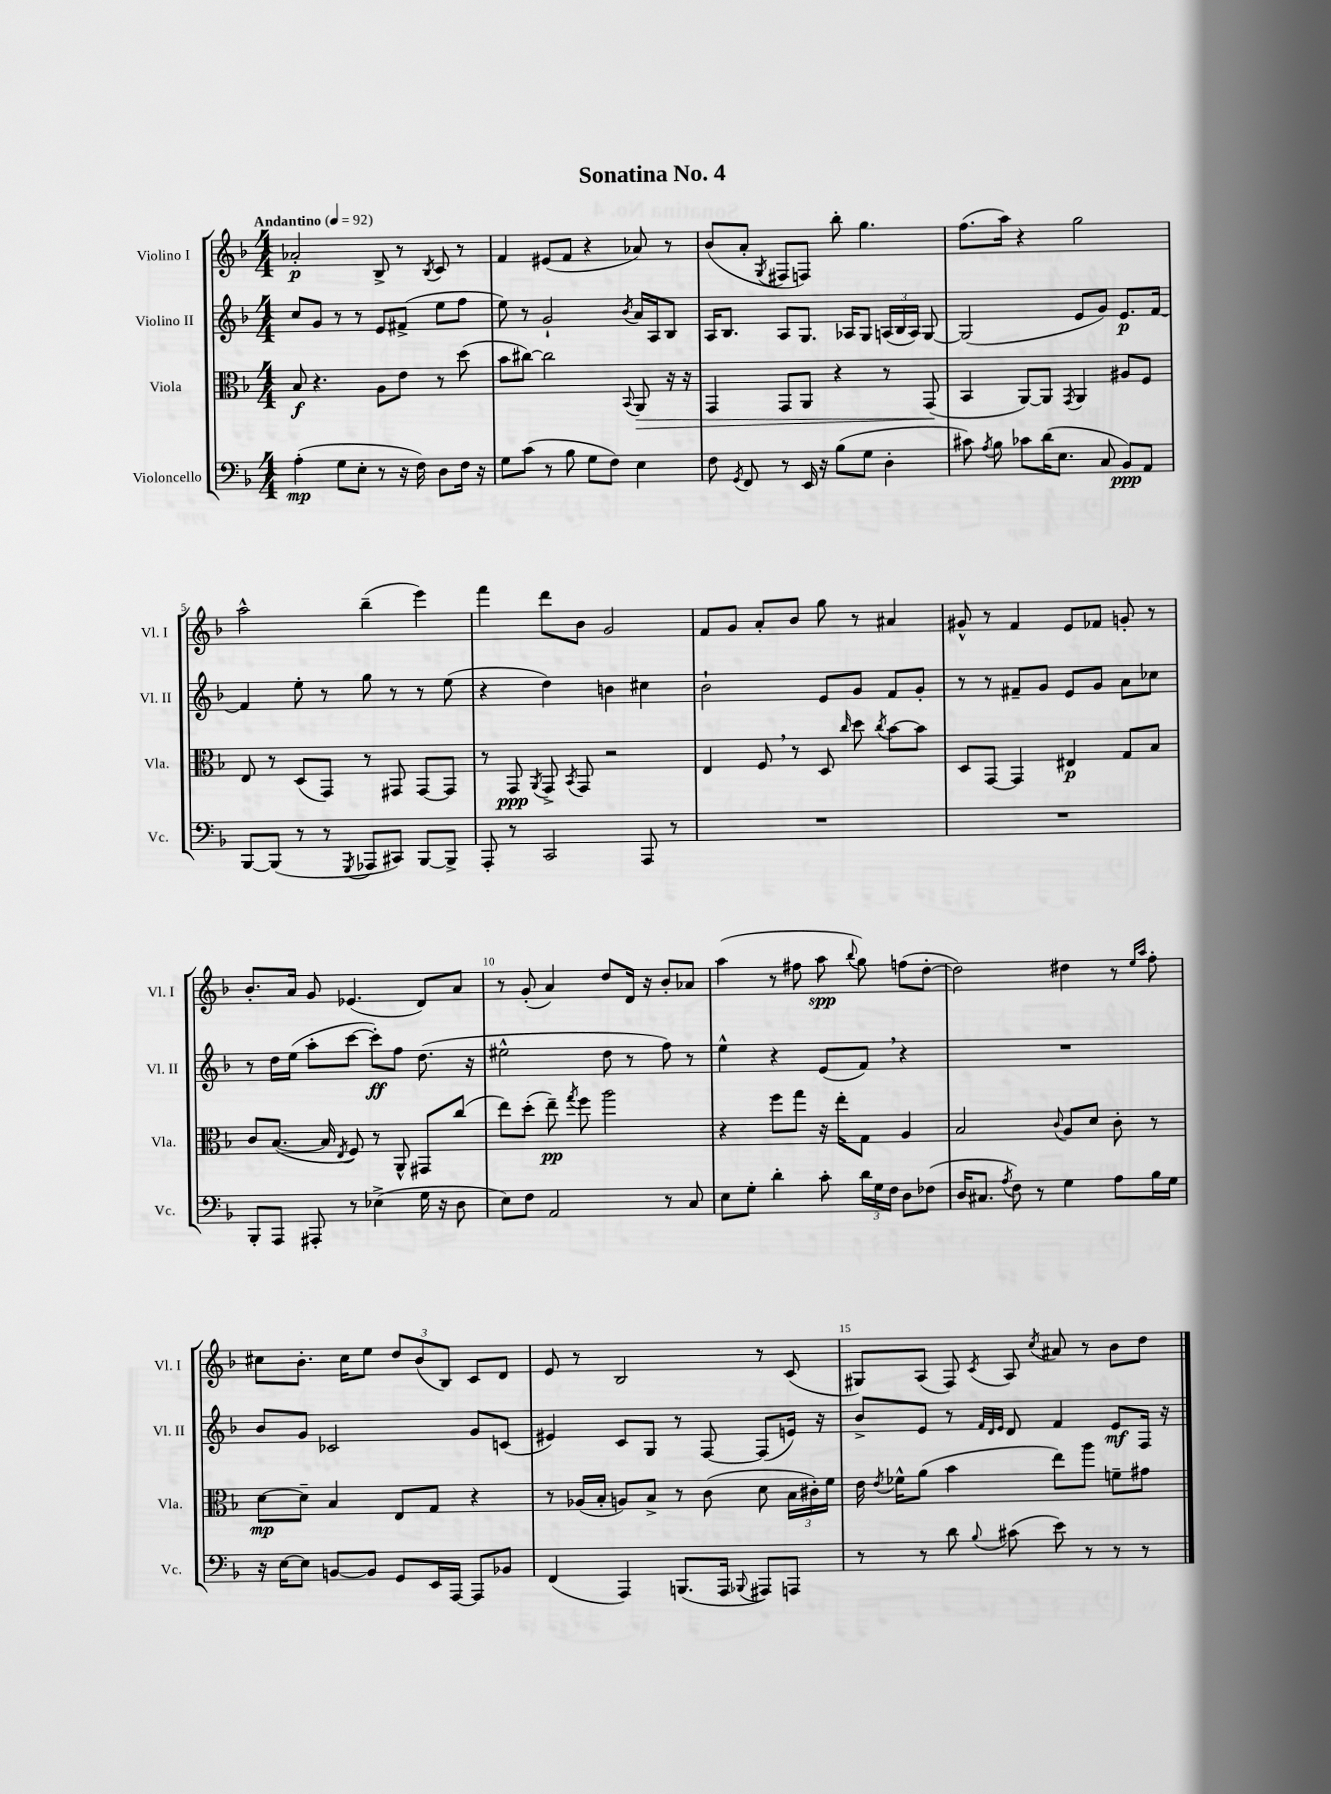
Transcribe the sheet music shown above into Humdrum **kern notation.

**kern	**dynam	**kern	**dynam	**kern	**dynam	**kern	**dynam
*part4	*part4	*part3	*part3	*part2	*part2	*part1	*part1
*staff4	*staff4	*staff3	*staff3	*staff2	*staff2	*staff1	*staff1
*I"Violoncello	*	*I"Viola	*	*I"Violino II	*	*I"Violino I	*
*I'Vc.	*	*I'Vla.	*	*I'Vl. II	*	*I'Vl. I	*
*clefF4	*	*clefC3	*	*clefG2	*	*clefG2	*
*k[b-]	*	*k[b-]	*	*k[b-]	*	*k[b-]	*
*M4/4	*	*M4/4	*	*M4/4	*	*M4/4	*
*MM92	*	*MM92	*	*MM92	*	*MM92	*
=1	=1	=1	=1	=1	=1	=1	=1
!	!	!	!	!	!	!LO:TX:a:B:t=Andantino	!
(4A'\	mp	8B-/	f	8cc/L	.	2a-X'/	p
.	.	4.r	.	8g/J	.	.	.
8G\L	.	.	.	8r	.	.	.
8E'\J	.	.	.	8r	.	.	.
8r	.	8A\L	.	8e/L	.	8B-^/	.
16r	.	8e\J	.	(8f#X^/J	.	8r	.
16F\)	.	.	.	.	.	.	.
.	.	.	.	.	.	8qB-/	.
8D\L	.	8r	.	8ee\L	.	8c/	.
16F\Jk	.	(8dd\	.	8ff\J	.	8r	.
16r	.	.	.	.	.	.	.
=2	=2	=2	=2	=2	=2	=2	=2
8G\L	.	8b-\L	.	8ee\)	.	4f/	.
(8c\J	.	[8cc#X\J)	.	8r	.	.	.
8r	.	2cc#\]	.	2g`/	.	(8e#X/L	.
8B-\	.	.	.	.	.	8f/J	.
8G\L	.	.	.	.	.	4r	.
8F\J)	.	.	.	.	.	.	.
.	.	8qqBB-/	.	8qb-/	.	.	.
!	!	!	!LO:HP:b	!	!	!	!
4E\	.	8AA/	>	16a/LL	.	8a-X/)	.
.	.	.	.	16A/J	.	.	.
.	.	16r	.	8B-/J	.	8r	.
.	.	16r	.	.	.	.	.
=3	=3	=3	=3	=3	=3	=3	=3
8F\	.	4GG/	.	16A/KL	.	(8b-/L	.
.	.	.	.	8.B-/J	.	.	.
8qGG/	.	.	.	.	.	.	.
8FF/	.	.	.	.	.	8a'/J	.
.	.	.	.	.	.	8qG/	.
8r	.	8GG/L	.	8A/L	.	8F#X/L	.
16EE/	.	8AA/J	.	8.G/J	.	8Fn/J)	.
16r	.	.	.	.	.	.	.
(8B-\L	.	4r	.	.	.	8bb-'\	.
.	.	.	.	16A-X/KL	.	.	.
8G\J	.	.	.	8G/J	.	4.gg\	.
4D'\	.	8r	.	(24An/LL	.	.	.
.	.	.	.	24B-/	.	.	.
.	.	.	.	24A/JJ)	.	.	.
.	.	(8GG/	.	[8G/	.	.	.
.	.	.	]	.	.	.	.
=4	=4	=4	=4	=4	=4	=4	=4
8c#X\)	.	4BB-/	.	(2G/]	.	(8.ff\L	.
8qA/	.	.	.	.	.	.	.
8B-\	.	.	.	.	.	.	.
.	.	.	.	.	.	16aa\Jk)	.
8c-X\L	.	[8AA/L)	.	.	.	4r	.
(16d\K	.	8AA/J]	.	.	.	.	.
8.E\J	.	.	.	.	.	.	.
.	.	8qGG/	.	.	.	.	.
.	.	4AA/	.	8e/L	.	2gg\	.
8C/	.	.	.	8g/J)	.	.	.
8BB-/L)	ppp	8A#X/L	.	8.e/L	p	.	.
8AA/J	.	8F/J	.	.	.	.	.
.	.	.	.	[16f/Jk	.	.	.
!!LO:LB:g=z
=5	=5	=5	=5	=5	=5	=5	=5
[8BBB-/L	.	8E/	.	4f/]	.	2aa^^\	.
(8BBB-/J]	.	8r	.	.	.	.	.
8r	.	(8D/L	.	8ee'\	.	.	.
8r	.	8GG/J)	.	8r	.	.	.
8qGGG/	.	.	.	.	.	.	.
8AAA-X/L	.	8r	.	8gg\	.	(4bb-~\	.
8CC#X/J)	.	8GG#X/	.	8r	.	.	.
[8BBB-/L	.	[8GG#/L	.	8r	.	4eee\)	.
8BBB-^/J]	.	8GG#/J]	.	(8ee\	.	.	.
=6	=6	=6	=6	=6	=6	=6	=6
8AAA'/	.	8r	.	4r	.	4fff\	.
8r	.	8GG/	ppp	.	.	.	.
.	.	8qAA/	.	.	.	.	.
2CC/	.	8GG^/	.	4dd\)	.	8ddd\L	.
.	.	8qBB-/	.	.	.	.	.
.	.	8GG/	.	.	.	8b-\J	.
.	.	2r	.	4bn\	.	2g/	.
8AAA/	.	.	.	4cc#X\	.	.	.
8r	.	.	.	.	.	.	.
=7	=7	=7	=7	=7	=7	=7	=7
1r	.	4E/	.	2b-`\	.	8f/L	.
.	.	.	.	.	.	8g/J	.
.	.	8F,/	.	.	.	8a'/L	.
.	.	8r	.	.	.	8b-/J	.
.	.	8D/	.	8e/L	.	8gg\	.
.	.	16qqcc/	.	.	.	.	.
.	.	8dd\	.	8g/J	.	8r	.
.	.	8qcc/	.	.	.	.	.
.	.	[8b-\L	.	8f/L	.	4a#X/	.
.	.	8b-\J]	.	8g'/J	.	.	.
=8	=8	=8	=8	=8	=8	=8	=8
1r	.	8D/L	.	8r	.	8g#X^^/	.
.	.	[8GG/J	.	8r	.	8r	.
.	.	4GG/]	.	8f#X~/L	.	4f/	.
.	.	.	.	8g/J	.	.	.
.	.	4E#X/	p	8e/L	.	8e/L	.
.	.	.	.	8g/J	.	8f-X/J	.
.	.	8G/L	.	8a\L	.	8gn'/	.
.	.	8B-/J	.	8cc-X\J	.	8r	.
!!LO:LB:g=z
=9	=9	=9	=9	=9	=9	=9	=9
8BBB-'/L	.	8c/L	.	8r	.	8.b-'/L	.
8AAA/J	.	([8.B-/J	.	16dd\LL	.	.	.
.	.	.	.	(16ee\JJ	.	16a/Jk	.
8AAA#X'/	.	.	.	8aa'\L	.	8g/	.
.	.	16B-/]	.	.	.	.	.
.	.	8qE/	.	.	.	.	.
8r	.	8F/)	.	[8ccc\J	.	(4.e-X/	.
(4E-X^\	.	8r	.	8ccc'\L])	ff	.	.
.	.	8AA^^/	.	8ff\J	.	.	.
16G\	.	8GG#X/L	.	(8.dd\	.	8d/L)	.
16r	.	.	.	.	.	.	.
8D\	.	(8cc/J	.	.	.	8a/J	.
.	.	.	.	16r	.	.	.
=10	=10	=10	=10	=10	=10	=10	=10
8E\L)	.	8ee\L)	.	2ee#X^^\	.	8r	.
8F\J	.	(8dd'\J	.	.	.	(8g'/	.
2AA/	.	8ee~\)	pp	.	.	4a/)	.
.	.	8qgg/	.	.	.	.	.
.	.	8ff\	.	.	.	.	.
.	.	2aa\	.	8dd\	.	8dd/L	.
.	.	.	.	8r	.	16d/Jk	.
.	.	.	.	.	.	16r	.
8r	.	.	.	8ff\)	.	8b-'/L	.
8C/	.	.	.	8r	.	8a-X/J	.
=11	=11	=11	=11	=11	=11	=11	=11
8E\L	.	4r	.	4ee^^\	.	(4aa\	.
8G'\J	.	.	.	.	.	.	.
4d'\	.	8ff\L	.	4r	.	8r	.
.	.	8gg\J	.	.	.	8ff#X\	.
8c'\	.	16r	.	(8e/L	.	8aa\	spp
.	.	16ee'\KL	.	.	.	.	.
.	.	.	.	.	.	8qqbb-/	.
24d\LL	.	8G\J	.	8f,/J)	.	8gg\)	.
24G\	.	.	.	.	.	.	.
24F\JJ	.	.	.	.	.	.	.
8D\L	.	4A/	.	4r	.	(8ffn\L	.
(8F-X\J	.	.	.	.	.	[8dd'\J	.
=12	=12	=12	=12	=12	=12	=12	=12
16D/KL	.	2B-/	.	1r	.	2dd\])	.
8.C#X/J	.	.	.	.	.	.	.
8qA/	.	.	.	.	.	.	.
8F\)	.	.	.	.	.	.	.
8r	.	.	.	.	.	.	.
.	.	8qqc/	.	.	.	.	.
4G\	.	8A/L	.	.	.	4dd#X\	.
.	.	8d/J	.	.	.	.	.
8A\L	.	8c'\	.	.	.	8r	.
.	.	.	.	.	.	16qqee/LL	.
.	.	.	.	.	.	16qqaa/JJ	.
16B-\L	.	8r	.	.	.	8ff'\	.
16G\JJ	.	.	.	.	.	.	.
!!LO:LB:g=z
=13	=13	=13	=13	=13	=13	=13	=13
16r	.	[8d\L	mp	8b-/L	.	8cc#X\L	.
[16E\KL	.	.	.	.	.	.	.
8E\J]	.	8d~\J]	.	8g/J	.	8.b-'\J	.
[8BBn/L	.	4B-/	.	2c-X/	.	.	.
.	.	.	.	.	.	16cc#\KL	.
8BB/J]	.	.	.	.	.	8ee\J	.
8GG/L	.	8E/L	.	.	.	12dd/L	.
.	.	.	.	.	.	(12b-/	.
16EE/L	.	8G/J	.	.	.	.	.
.	.	.	.	.	.	12B-/J)	.
[16AAA/JJ	.	.	.	.	.	.	.
8AAA/L]	.	4r	.	8g/L	.	8c/L	.
8BB-X/J	.	.	.	(8cn/J	.	8d/J	.
=14	=14	=14	=14	=14	=14	=14	=14
(4FF/	.	8r	.	4e#X/)	.	8e/	.
.	.	(16A-X/LL	.	.	.	8r	.
.	.	16B-'/JJ	.	.	.	.	.
4AAA/)	.	8An/L)	.	8c/L	.	2B-/	.
.	.	8B-^/J	.	8G/J	.	.	.
(8.BBBn/L	.	8r	.	8r	.	.	.
.	.	(8c\	.	[8F/	.	.	.
16AAA/Jk	.	.	.	.	.	.	.
8qqBBB-X/	.	.	.	.	.	.	.
8AAA#X/L)	.	8d\	.	(8F/L]	.	8r	.
8AAAn/J	.	24B-\LL	.	16en/Jk)	.	(8c/	.
.	.	24c#X'\)	.	.	.	.	.
.	.	.	.	16r	.	.	.
.	.	24f\JJ	.	.	.	.	.
=15	=15	=15	=15	=15	=15	=15	=15
8r	.	16e\	.	8b-^/L	.	8G#X/L)	.
.	.	8qe/	.	.	.	.	.
.	.	16f-X^^\KL	.	.	.	.	.
8r	.	(8a\J	.	8e/J	.	(8A/J	.
8d\	.	4b-\	.	8r	.	8F/)	.
.	.	.	.	32qqf/LLL	.	.	.
.	.	.	.	32qqd/	.	.	.
8qqB-/	.	.	.	32qqe/JJJ	.	8qc/	.
(8c#X\	.	.	.	8d/	.	8A/	.
.	.	.	.	.	.	8qcc/	.
8e\)	.	8ee\L)	.	4f/	.	8a#X/	.
8r	.	8aa\J	.	.	.	8r	.
8r	.	8fn~\L	.	8e/L	mf	8b-\L	.
8r	.	8g#X\J	.	16F/Jk	.	8dd\J	.
.	.	.	.	16r	.	.	.
==	==	==	==	==	==	==	==
*-	*-	*-	*-	*-	*-	*-	*-
